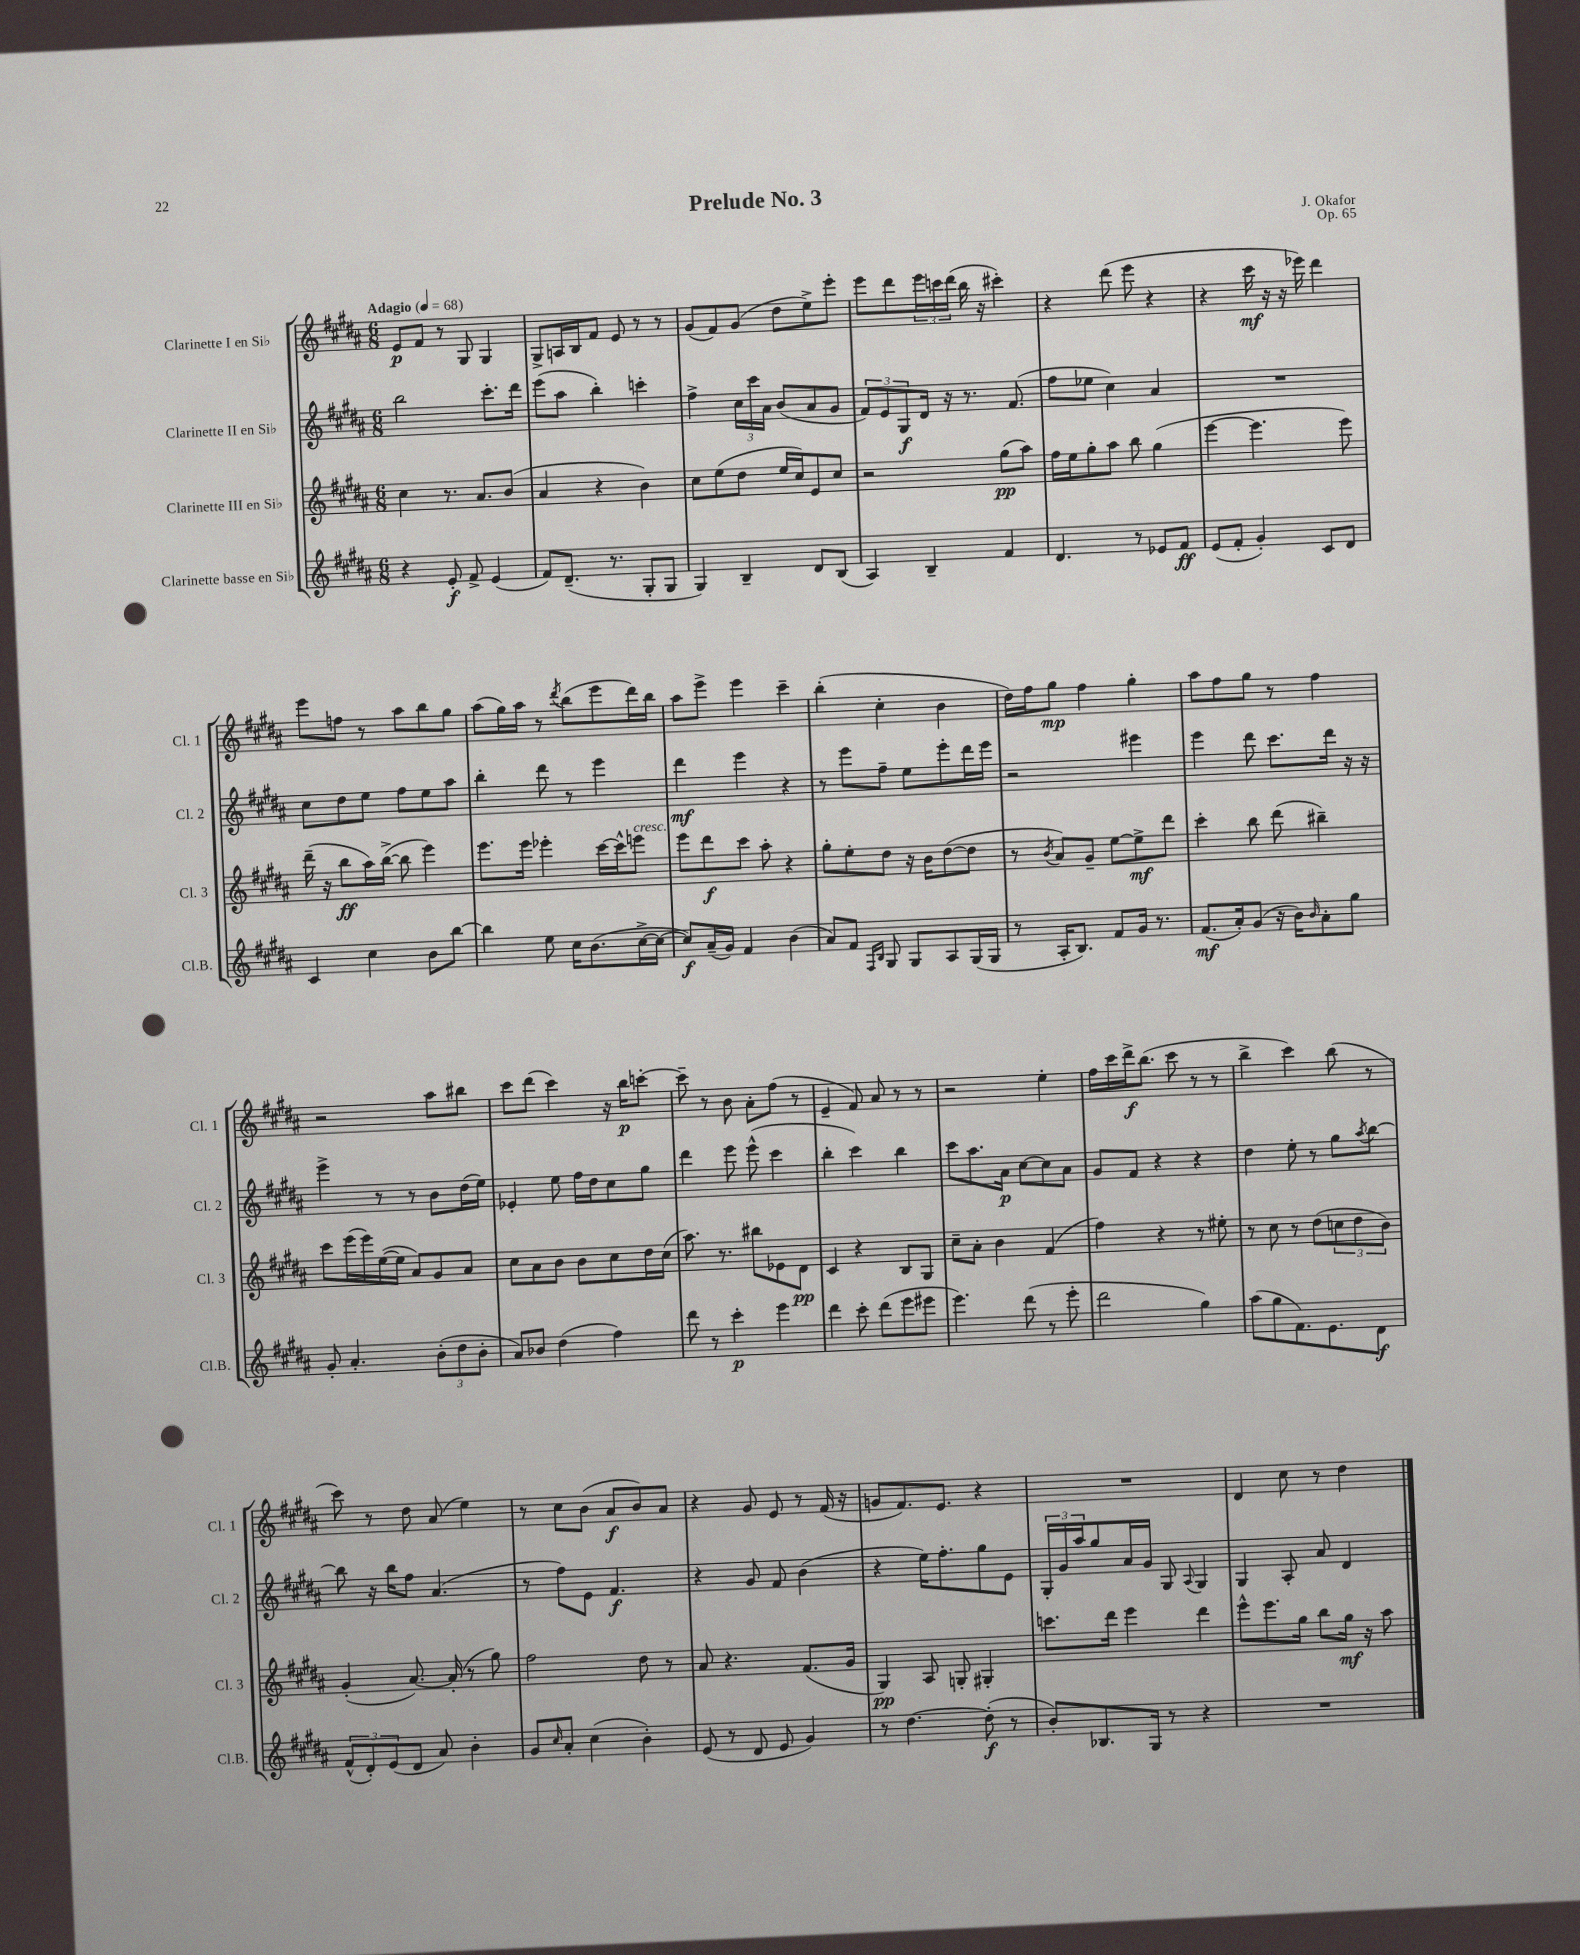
\header { title = "Prelude No. 3" composer = "J. Okafor" opus = "Op. 65" }
<<
\new StaffGroup <<
\new Staff = "s0" \with { instrumentName = "Clarinette I en Sib" shortInstrumentName = "Cl. 1" } {
    \clef treble \key b \major \numericTimeSignature \time 6/8 \tempo "Adagio" 4 = 68
    e'8\p fis'8 r8 gis8 gis4 |
    gis8-> a16 b16 fis'8 e'8 r8 r8 |
    gis'8( fis'8) gis'8( dis''8 e''8->) e'''8-. |
    e'''8 dis'''8 \tuplet 3/2 { e'''16 c'''16 dis'''16( } b''16 r16 cis'''4-.) |
    r4 dis'''8( e'''8 r4 |
    r4 cis'''16\mf r16 r16 ees'''16) dis'''4 |
    e'''8 f''8 r8 ais''8 b''8 gis''8 |
    ais''8( gis''16) ais''16 r8 \acciaccatura { dis'''8 } b''8( e'''8 dis'''16) b''16 |
    ais''8 e'''8-> e'''4 cis'''4-- |
    b''4-.( cis''4-. b'4 |
    dis''16) fis''16 gis''8\mp fis''4 gis''4-. |
    ais''8 fis''8 gis''8 r8 fis''4 |
    r2 ais''8 bis''8 |
    cis'''8 dis'''8( cis'''4) r16 b''16\p c'''8~-. |
    c'''8-- r8 b'8 ais'8-. fis''8( r8 |
    e'4-- fis'8) ais'8 r8 r8 |
    r2 e''4-. |
    fis''16 cis'''16 dis'''16->\f b''8.( cis'''8 r8 r8 |
    b''4-> cis'''4) b''8( r8 |
    cis'''8) r8 dis''8 ais'8( e''4) |
    r8 cis''8 b'8( ais'8\f b'8) ais'8 |
    r4 gis'8 e'8 r8 fis'16( r16 |
    g'8 fis'8.) e'8. r4 |
    R2. |
    dis'4 cis''8 r8 dis''4 \bar "|." |
}
\new Staff = "s1" \with { instrumentName = "Clarinette II en Sib" shortInstrumentName = "Cl. 2" } {
    \clef treble \key b \major \numericTimeSignature \time 6/8
    b''2 cis'''8.-. dis'''16 |
    e'''8( ais''8 b''4-.) c'''4-. |
    fis''4-> \tuplet 3/2 { cis''16 cis'''16 ais'16 } b'8( ais'8 gis'8 |
    \tuplet 3/2 { fis'8) e'8 gis8\f } dis'16 r16 r8. fis'8.( |
    fis''8 ees''8 cis''4) ais'4 |
    R2. |
    cis''8 dis''8 e''8 fis''8 e''8 ais''8 |
    b''4-. dis'''8 r8 e'''4 |
    dis'''4\mf e'''4 r4 |
    r8 e'''8 fis''8-- e''8 e'''8-. dis'''16 e'''16 |
    r2 eis'''4 |
    e'''4 dis'''8 cis'''8. dis'''16 r16 r16 |
    e'''4-> r8 r8 b'8 dis''16( e''16) |
    ees'4-. e''8 fis''16 dis''16 cis''8 gis''8 |
    dis'''4 e'''8 e'''8-^( cis'''4 |
    b''4-. cis'''4) b''4 |
    cis'''8 ais''8. ais'16\p cis''8~ cis''8 ais'8 |
    gis'8 fis'8 r4 r4 |
    dis''4 e''8-. r8 gis''8 \acciaccatura { ais''8 } b''8~ |
    b''8 r16 b''16 fis''8 ais'4.( |
    r8 fis''8) e'8 fis'4.\f |
    r4 gis'8 fis'8 b'4( |
    r4 e''16) fis''8.-. gis''8 e'8 |
    \tuplet 3/2 { gis16-. gis'16 ais''16 } gis''8 ais'16 gis'16 gis8 \appoggiatura { ais8 } gis4 |
    gis4 ais8-. ais'8 dis'4 \bar "|." |
}
\new Staff = "s2" \with { instrumentName = "Clarinette III en Sib" shortInstrumentName = "Cl. 3" } {
    \clef treble \key b \major \numericTimeSignature \time 6/8
    cis''4 r8. ais'8. b'8( |
    ais'4 r4 b'4) |
    cis''8 e''8( dis''8 e''16 cis''16) e'8 cis''8 |
    r2 gis''8\pp( ais''8) |
    fis''16 e''16 gis''8-. ais''8 b''8 gis''4( |
    e'''4~ e'''4. e'''8) |
    dis'''16--( r16 b''8\ff ais''16) b''16~->( b''8 e'''4) |
    e'''8. e'''16 ees'''4-. cis'''16~ cis'''16-^ e'''8^\markup { \italic "cresc." } |
    e'''8 dis'''8\f cis'''8 ais''8-. r4 |
    gis''8-. e''8-. dis''8 r16 b'16 dis''8~( dis''8 |
    r8 \acciaccatura { b'8 } ais'8) gis'8-- e''8~ e''8->\mf dis'''8 |
    cis'''4-. b''8 dis'''8( bis''4--) |
    cis'''8 e'''16( e'''16) e''16~( e''16 ais'8) gis'8 ais'8 |
    cis''8 ais'8 b'8 b'8 cis''8 dis''16 cis''16( |
    ais''8.) r8. bis''8 ees'8 dis'8\pp |
    cis'4 r4 b8 gis8 |
    cis''8-- ais'8-. b'4 fis'4( |
    fis''4) r4 r8 eis''8-. |
    r8 cis''8 r8 dis''8( \tuplet 3/2 { c''8 dis''8 b'8) } |
    gis'4-.( ais'8.~) ais'16-.( r8 gis''8) |
    fis''2 dis''8 r8 |
    ais'8 r4. fis'8.( gis'16 |
    gis4\pp) ais8 g8-. gis4-. |
    c'''8. dis'''16 e'''4 dis'''4 |
    e'''8-^ e'''8. gis''16 b''8 gis''16\mf r16 ais''8 \bar "|." |
}
\new Staff = "s3" \with { instrumentName = "Clarinette basse en Sib" shortInstrumentName = "Cl.B." } {
    \clef treble \key b \major \numericTimeSignature \time 6/8
    r4 e'8-.\f fis'8-> e'4( |
    fis'8) dis'8.--( r8. gis8-. gis8 |
    gis4) b4-- dis'8 b8( |
    ais4) b4-- fis'4 |
    dis'4. r8 ees'8 fis'8\ff |
    e'8( fis'8-. gis'4-.) cis'8 dis'8 |
    cis'4 cis''4 b'8 b''8~ |
    b''4 e''8 cis''16 b'8.( cis''16~-> cis''16~ |
    cis''8\f) ais'16--( gis'16) fis'4 b'4( |
    ais'8) fis'8 \grace { fis16 b16 } gis8 gis8 ais8 gis16( gis16 |
    r8 ais16-. b8.) fis'8 gis'16 r8. |
    fis'8.\mf( ais'16-.) gis'8( r16 b'16) \grace { b'16 } ais'8-. gis''8 |
    gis'8-. ais'4.-. \tuplet 3/2 { b'8-.( dis''8 b'8-. } |
    ais'8) bes'8 dis''4( fis''4) |
    dis'''8 r8 cis'''4-.\p e'''4 |
    dis'''4 cis'''8-. dis'''8( e'''8 eis'''8 |
    e'''4.) dis'''8( r8 e'''8-. |
    dis'''2 gis''4) |
    ais''8( gis''8 fis'8.) e'8. dis'8\f |
    \tuplet 3/2 { fis'8-^( dis'8-.) e'8( } dis'8 ais'8) b'4-. |
    gis'8 \grace { cis''16 } ais'8-. cis''4( b'4-.) |
    e'8( r8 dis'8 e'8 gis'4) |
    r8 dis''4.~ dis''8-.\f( r8 |
    b'8-.) bes8. gis16 r8 r4 |
    R2. \bar "|." |
}
>>
>>
\layout { \context { \Score \remove "Bar_number_engraver" } }
